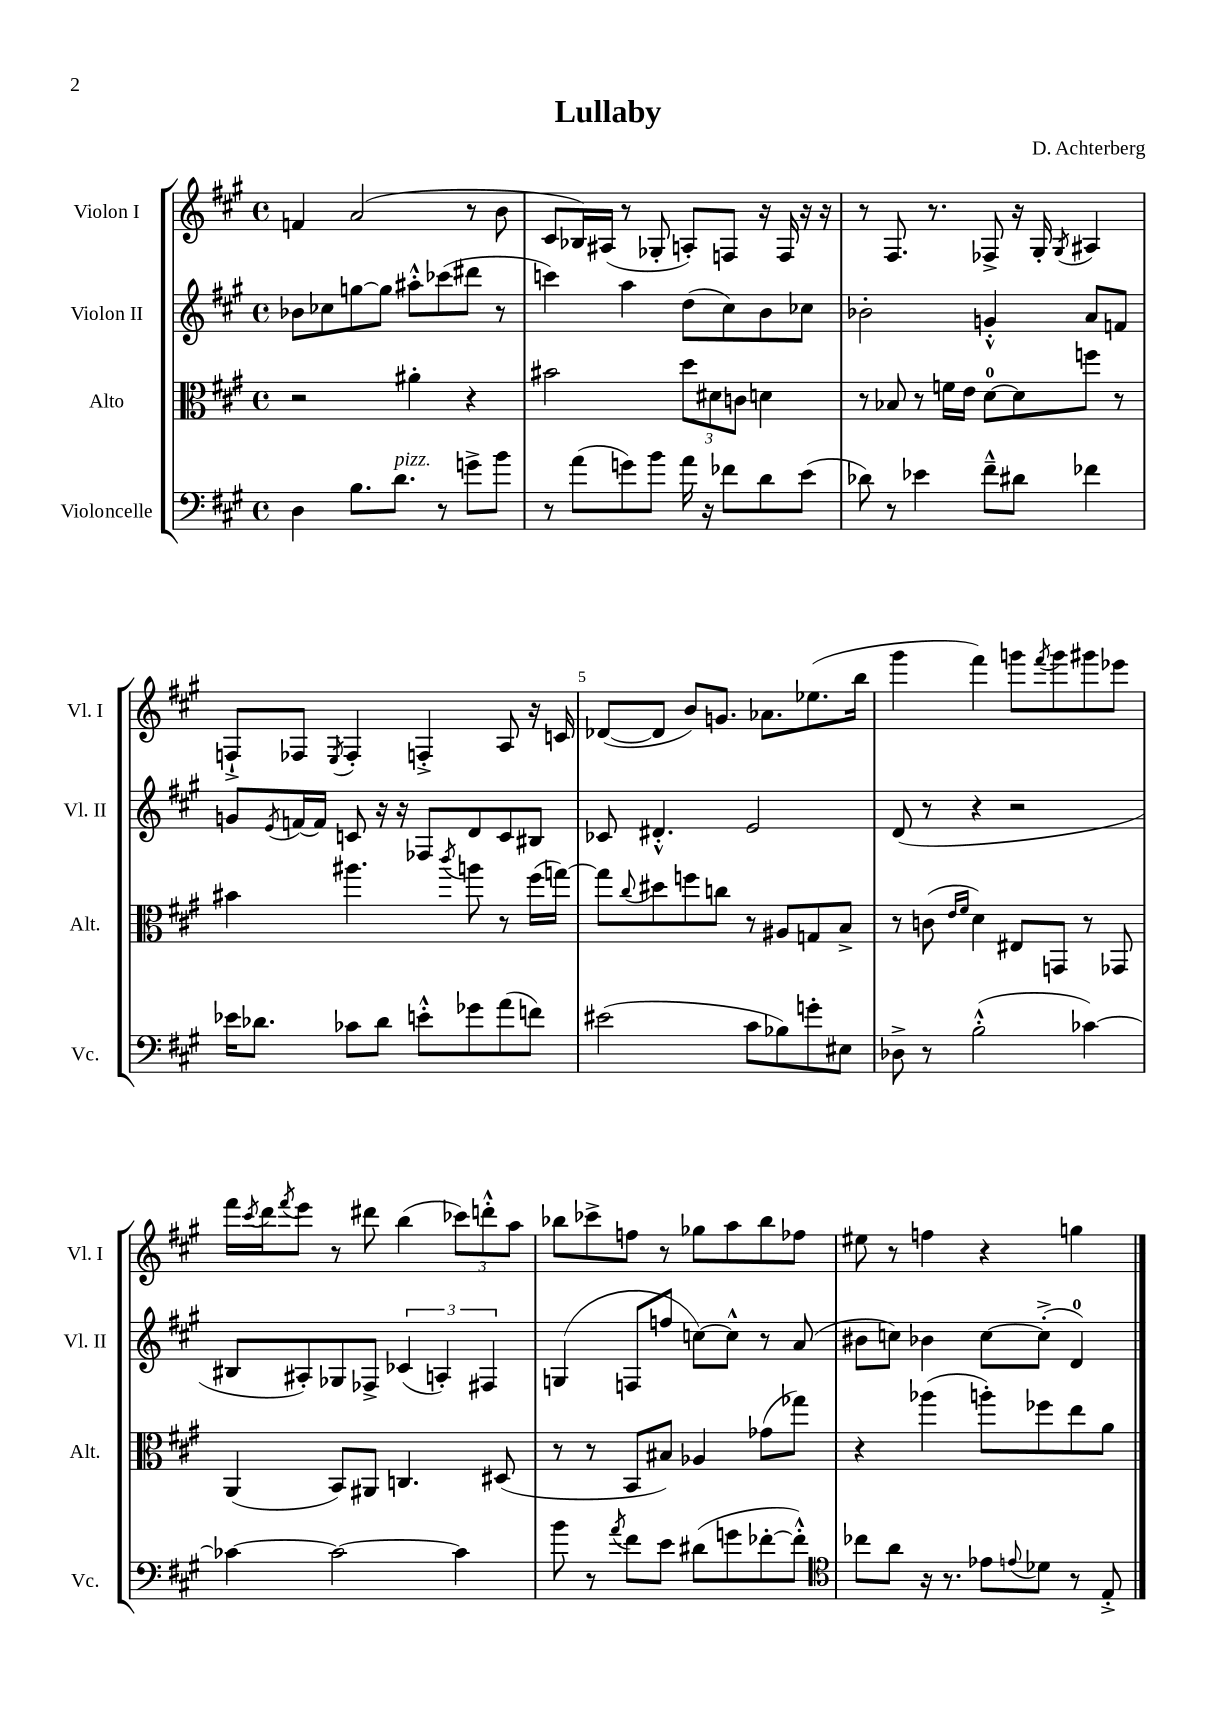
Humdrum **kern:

**kern	**kern	**kern	**kern
*staff4	*staff3	*staff2	*staff1
*clefF4	*clefC3	*clefG2	*clefG2
*k[f#c#g#]	*k[f#c#g#]	*k[f#c#g#]	*k[f#c#g#]
*M4/4	*M4/4	*M4/4	*M4/4
*met(c)	*met(c)	*met(c)	*met(c)
4D\	2r	8b-\L	4f/
.	.	8cc-\	.
8.B\L	.	[8gg\	(2a/
.	.	8gg\]J	.
8.d\J	.	.	.
.	4a#'\	8aa#'^^\L	.
8r	.	(8ccc-\	.
8g^\L	4r	8ddd#\J	8r
8b\J	.	8r	8b\
=	=	=	=
8r	2b#\	4ccc\)	8c#/L
(8a\L	.	.	16B-/L)
.	.	.	(16A#/JJ
8g\)	.	4aa\	8r
8b\J	.	.	8G-'/
16a\	12dd\L	(8dd\L	8A'/L)
16r	.	.	.
.	12d#\	.	.
8f-\L	.	8cc#\)	8F/J
.	12c\J	.	.
8d\	4d\	8b\	16r
.	.	.	16F/
(8e\J	.	8cc-\J	16r
.	.	.	16r
=	=	=	=
8d-\)	8r	2b-'\	8r
8r	8B-/	.	8.F#/
4e-\	8r	.	.
.	.	.	8.r
.	16f\LL	.	.
.	16e\JJ	.	.
8f#~^^\L	[8d\L	4g'^^/	8F-^/
8d#\J	8d\]	.	16r
.	.	.	16G#'/
.	.	.	8qG#/
4f-\	8ff\J	8a/L	4A#/
.	8r	8f/J	.
=	=	=	=
16e-\LK	4b#\	8g/L	8F`^/L
8.d-\J	.	.	.
.	.	8qe/	.
.	.	[16f/L	8F-/J
.	.	16f/]JJ	.
.	.	.	8qE/
8c-\L	4.aa#\	8c/	4F-'/
8d-\J	.	16r	.
.	.	16r	.
8e'^^\L	.	8F-/L	4F'^/
.	8qccc#/	.	.
8g-\	8aa\	8d/	.
(8a\	8r	8c/	8A/
8f\J)	(16ff#\LL	8B#/J	16r
.	[16gg\JJ)	.	16c/
=	=	=	=
(2e#\	8gg\]L	8c-/	([8d-/L
.	8qqcc#/	.	.
.	8dd#\	4.d#'^^/	8d-/]J
.	8ff\	.	8b/L)
.	8cc\J	.	8.g/J
8c#\L	8r	2e/	.
.	.	.	8.a-\L
8B-\)	8A#/L	.	.
8g'\	8G/	.	(8.ee-\
8E#\J	8B^/J	.	.
.	.	.	16bb\Jk
=	=	=	=
8D-^\	8r	(8d/	4ggg#\
8r	(8c\	8r	.
.	16qqe/LL	.	.
.	16qqf#/JJ	.	.
(2B'^^\	4d\)	4r	4fff#\)
.	8E#/L	2r	8ggg\L
.	.	.	8qfff#/
.	8GG/J	.	8ggg\
[4c-\)	8r	.	8ggg#\
.	8GG-/	.	8eee-\J
=	=	=	=
4c-\_	(4AA/	8B#/L	16fff#\LL
.	.	.	8qccc#/
.	.	.	16ddd\J
.	.	.	8qfff#/
.	.	8A#'/)	8eee\J
2c-\_	8BB/L)	8G-/	8r
.	8AA#/J	8F-^/J	8ddd#\
.	4.C/	(6c-/	(4bb\
.	.	6A'/)	.
4c-\]	.	.	12ccc-\L)
.	.	6F#/	12ddd'^^\
.	(8D#/	.	.
.	.	.	12aa\J
=	=	=	=
8b\	8r	(4G/	8bb-\L
8r	8r	.	8ccc-^\
8qa/	.	.	.
8f#\L	8BB/L	8F/L	8ff\J
8e\J	8B#/J)	8ff/J	8r
(8d#\L	4A-/	[8cc\L)	8gg-\L
8g\	.	8cc^^\]J	8aa\
[8f-'\	(8g-\L	8r	8bb-\
8f-'^^\]J)	8gg-\J)	(8a/	8ff-\J
=	=	=	=
*clefC4	*	*	*
8cc-\L	4r	8b#\L	8ee#\
8a\J	.	8cc\J)	8r
16r	(4aa-\	4b-\	4ff\
8.r	.	.	.
8e-\L	8aa'\L)	[8cc\L	4r
8qqe/	.	.	.
8d-\J	8ff-\	(8cc'^\]J	.
8r	8ee\	4d/)	4gg\
8E'^/	8a\J	.	.
==	==	==	==
*-	*-	*-	*-
